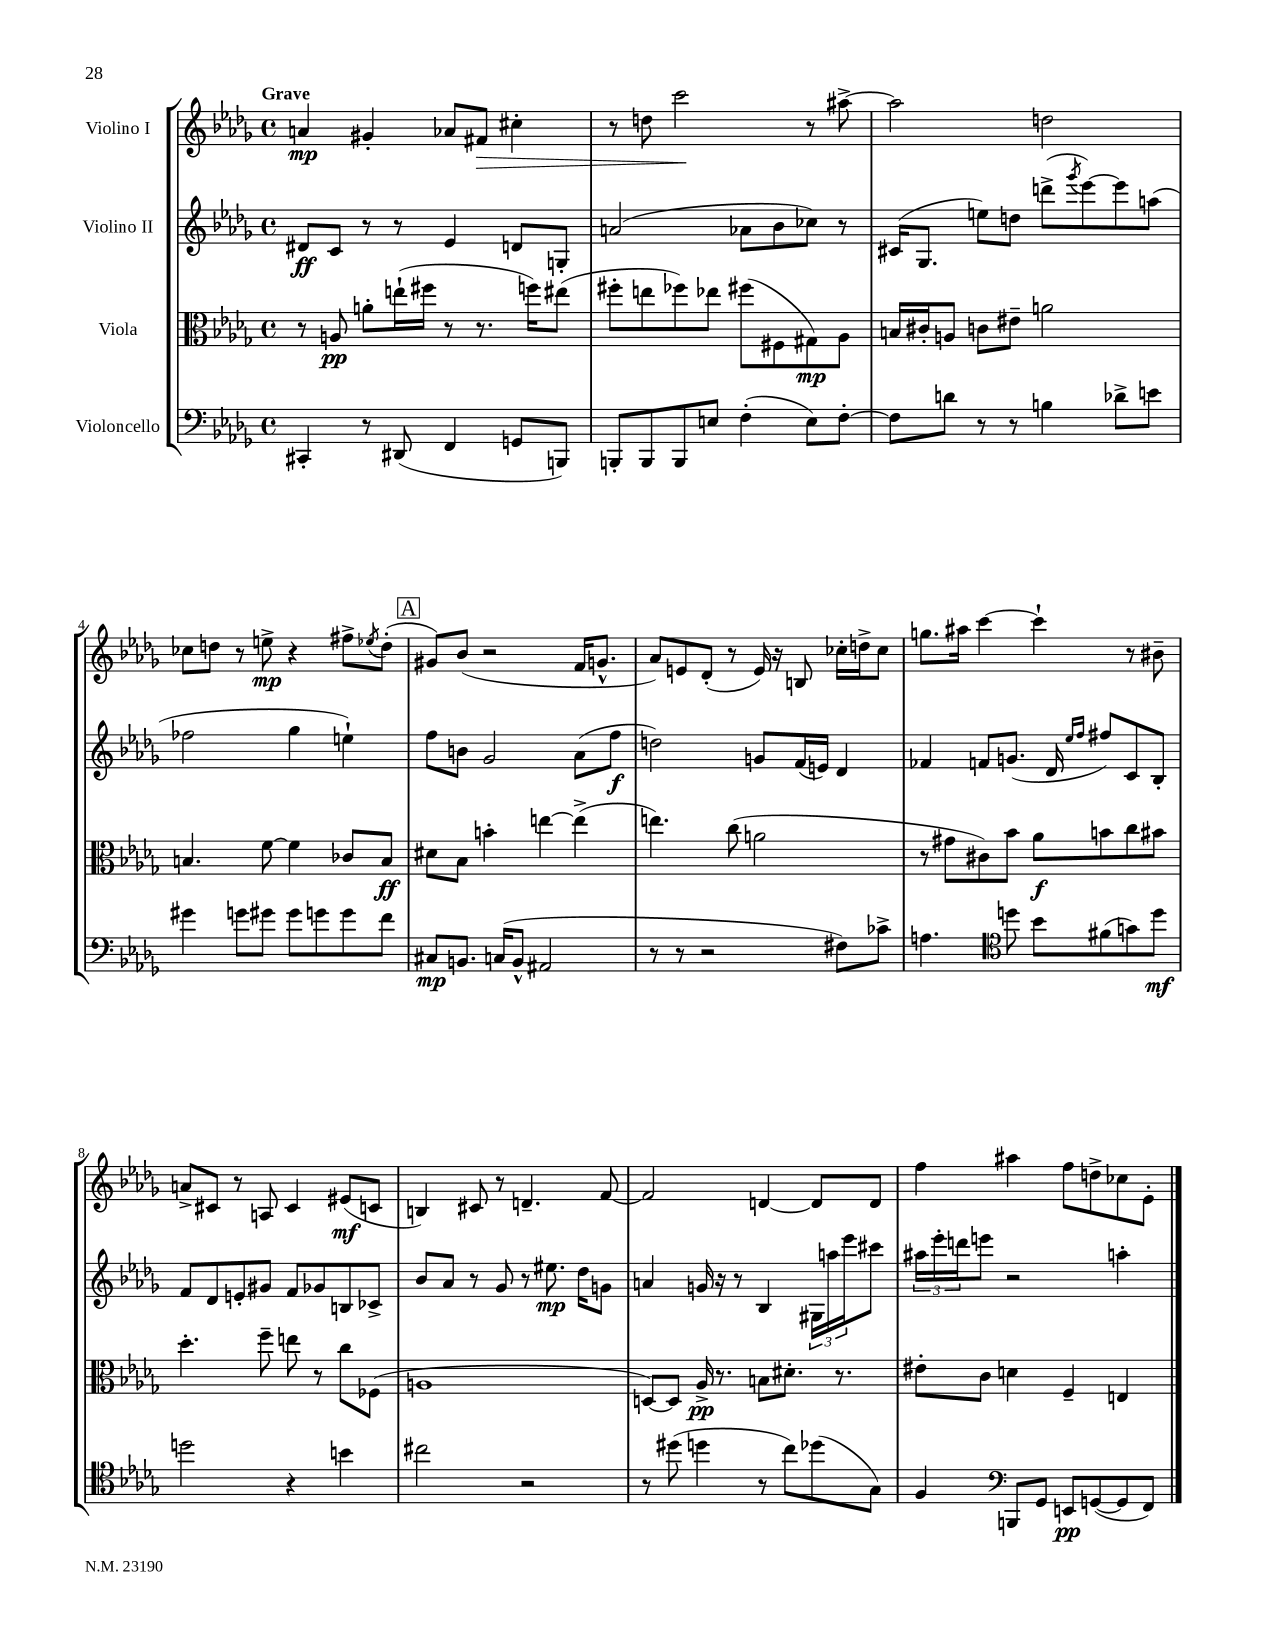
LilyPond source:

<<
\new StaffGroup <<
\new Staff = "s0" \with { instrumentName = "Violino I" } {
    \clef treble \key des \major \defaultTimeSignature \time 4/4 \tempo "Grave"
    a'4\mp gis'4-. aes'8 fis'8\> cis''4-. |
    r8 d''8 c'''2\! r8 ais''8~-> |
    ais''2 d''2 |
    ces''8 d''8 r8 e''8->\mp r4 fis''8-> \acciaccatura { ees''8 } d''8-.( |
    \mark \markup { \box "A" } gis'8) bes'8( r2 f'16 g'8.-^ |
    aes'8) e'8 des'8-.( r8 e'16) r16 b8 ces''16-. d''16-> ces''8 |
    g''8. ais''16 c'''4~ c'''4-! r8 bis'8-- |
    a'8-> cis'8 r8 a8 cis'4 eis'8\mf( c'8 |
    b4) cis'8 r8 d'4.-- f'8~ |
    f'2 d'4~ d'8 d'8 |
    f''4 ais''4 f''8 d''8-> ces''8 ees'8-. \bar "|." |
}
\new Staff = "s1" \with { instrumentName = "Violino II" } {
    \clef treble \key des \major \defaultTimeSignature \time 4/4
    dis'8\ff c'8 r8 r8 ees'4 d'8 g8-. |
    a'2( aes'8 bes'8 ces''8) r8 |
    cis'16( ges8. e''8) d''8 d'''8->( \acciaccatura { ges'''8 } ees'''8~) ees'''8 a''8( |
    fes''2 ges''4 e''4-!) |
    \mark \markup { \box "A" } f''8 b'8 ges'2 aes'8( f''8\f |
    d''2) g'8 f'16( e'16) des'4 |
    fes'4 f'8 g'8.( des'16 \grace { ees''16 f''16 } fis''8) c'8 bes8-. |
    f'8 des'8 e'8-. gis'8 f'8 ges'8 b8 ces'8-> |
    bes'8 aes'8 r8 ges'8 r8 eis''8.\mp des''16 g'8 |
    a'4 g'16 r16 r8 bes4 \tuplet 3/2 { gis16 a''16 ees'''16 } cis'''8 |
    \tuplet 3/2 { ais''16 ees'''16-. d'''16 } e'''8 r2 a''4-. \bar "|." |
}
\new Staff = "s2" \with { instrumentName = "Viola" } {
    \clef alto \key des \major \defaultTimeSignature \time 4/4
    r8 a8\pp a'8-. e''16-!( fis''16 r8 r8. f''16) eis''8( |
    fis''8-. e''8 fes''8) ees''8 fis''8( fis8 gis8\mp) aes8 |
    b16 cis'16-. a8 c'8 eis'8-- a'2 |
    b4. f'8~ f'4 ces'8 b8\ff |
    \mark \markup { \box "A" } dis'8 bes8 b'4-. e''4~ e''4->( |
    e''4.) c''8( a'2 |
    r8 gis'8 cis'8) bes'8 aes'8\f b'8 c''8 bis'8 |
    des''4.-. f''8-- e''8 r8 c''8 fes8( |
    a1 |
    d8~) d8 aes16->\pp r8. b8 dis'8.-. r8. |
    eis'8-. c'8 d'4 f4-- e4 \bar "|." |
}
\new Staff = "s3" \with { instrumentName = "Violoncello" } {
    \clef bass \key des \major \defaultTimeSignature \time 4/4
    cis,4-. r8 dis,8( f,4 g,8 b,,8) |
    b,,8-. b,,8 b,,8 e8 f4-.( e8) f8~-. |
    f8 d'8 r8 r8 b4 des'8-> e'8 |
    gis'4 g'8 gis'8 gis'8 g'8 g'8 f'8 |
    \mark \markup { \box "A" } cis8\mp b,8. c16( b,8-^ ais,2 |
    r8 r8 r2 fis8) ces'8-> |
    a4. \clef tenor d''8 bes'8 fis'8( g'8) d''8\mf |
    d''2 r4 b'4 |
    cis''2 r2 |
    r8 dis''8( d''4 r8 c''8) des''8( ges8) |
    f4 \clef bass b,,8 ges,8 e,8\pp g,8~( g,8 f,8) \bar "|." |
}
>>
>>
